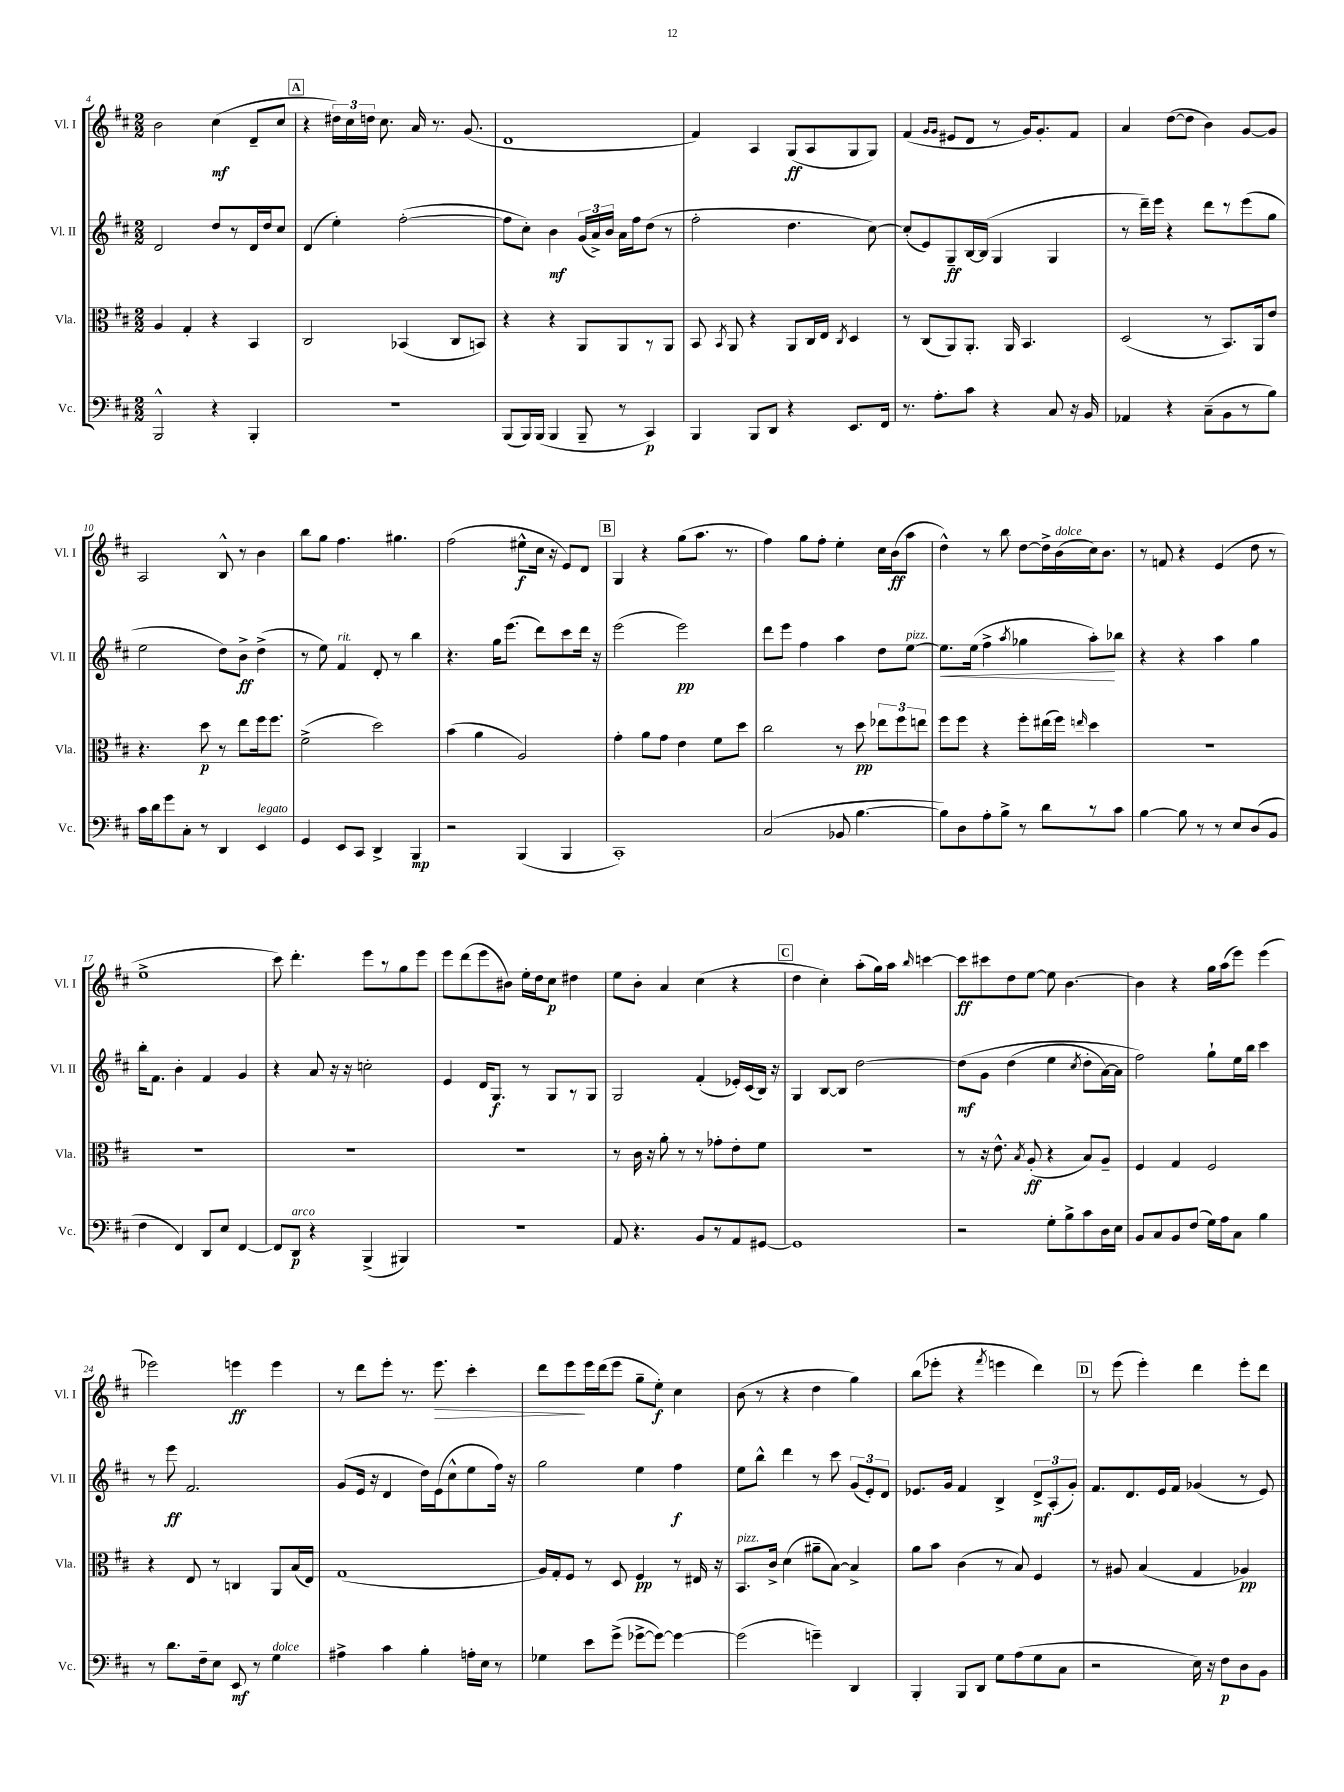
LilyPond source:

<<
\new StaffGroup <<
\new Staff = "s0" \with { instrumentName = "Vl. I" shortInstrumentName = "Vl. I" } {
    \clef treble \key d \major \numericTimeSignature \time 2/2
    \autoBeamOff b'2 cis''4\mf( d'8[-- cis''8] |
    \mark \markup { \box "A" } r4 \tuplet 3/2 { dis''16[) cis''16 d''16] } cis''8. a'16 r8. g'8.( |
    d'1 |
    fis'4) a4 g8[\ff( a8 g8 g8]) |
    fis'4( \grace { g'16[ g'16] } eis'8[ d'8] r8 g'16[) g'8.-. fis'8] |
    a'4 d''8[~( d''8] b'4) g'8[~ g'8] |
    a2 b8-^ r8 b'4 |
    b''8[ g''8] fis''4. gis''4. |
    fis''2( eis''8[-^\f cis''16] r16 e'8[) d'8] |
    \mark \markup { \box "B" } g4 r4 g''8[( a''8.] r8. |
    fis''4) g''8[ fis''8]-. e''4-. cis''16[ b'16\ff( a''8] |
    d''4-^) r8 b''8 d''8[~ d''16-> b'16^\markup { \italic "dolce" }( cis''16) b'8.] |
    r8 f'8 r4 e'4( d''8 r8 |
    e''1-> |
    cis'''8) d'''4.-. e'''8[ r8 g''8 e'''8] |
    e'''8[ d'''8( e'''8 bis'8]) e''16[-. d''16 cis''8]\p dis''4 |
    e''8[ b'8]-. a'4 cis''4( r4 |
    \mark \markup { \box "C" } d''4 cis''4-.) a''8[-.( g''16) a''16] \grace { b''16 } c'''4~ |
    c'''8[\ff cis'''8 d''8 e''8]~ e''8 b'4.~ |
    b'4 r4 g''16[ a''16( e'''8]) e'''4( |
    ees'''2) e'''4\ff e'''4 |
    r8 d'''8[ e'''8]-. r8. e'''8.\> cis'''4-. |
    d'''8[ e'''8\! e'''16 d'''16( e'''8] g''8[-- e''8]-.\f) cis''4 |
    b'8( r8 r4 d''4 g''4) |
    b''8[( ees'''8]-. r4 \acciaccatura { fis'''8 } e'''4 d'''4) |
    \mark \markup { \box "D" } r8 e'''8( e'''4-.) d'''4 e'''8[-. d'''8] \bar "|." |
}
\new Staff = "s1" \with { instrumentName = "Vl. II" shortInstrumentName = "Vl. II" } {
    \clef treble \key d \major \numericTimeSignature \time 2/2
    \autoBeamOff d'2 d''8[ r8 d'16 d''16 cis''8] |
    \mark \markup { \box "A" } d'4( e''4-.) fis''2~-.( |
    fis''8[ cis''8]-.) b'4\mf \tuplet 3/2 { g'16[( a'16->) b'16] } a'16[ fis''16 d''8]( r8 |
    fis''2-. d''4. cis''8~) |
    cis''8[-.( e'8) g8--\ff b16~ b16]( g4 g4 |
    r8 d'''16[--) e'''16] r4 d'''8[ r8 e'''8( g''8] |
    e''2 d''8[) b'8]->\ff d''4->( |
    r8 e''8) fis'4^\markup { \italic "rit." } d'8-. r8 b''4 |
    r4. g''16[ e'''8.]( d'''8[) cis'''8 d'''16] r16 |
    \mark \markup { \box "B" } e'''2( e'''2\pp) |
    d'''8[ e'''8] fis''4 a''4 d''8[ e''8]~^\markup { \italic "pizz." } |
    e''8.[\< e''16]( fis''4-> \acciaccatura { a''8 } ges''4 a''8[-.\!) bes''8] |
    r4 r4 a''4 g''4 |
    b''16[-. fis'8.] b'4-. fis'4 g'4 |
    r4 a'8 r16 r16 c''2-. |
    e'4 d'16[ g8.]\f r8 g8[ r8 g8] |
    g2 fis'4-.( ees'16[-.) cis'16( b16]) r16 |
    \mark \markup { \box "C" } g4 b8[~ b8] d''2~ |
    d''8[\mf\( g'8] d''4( e''4 \acciaccatura { cis''8 } d''8[-. a'16~) a'16] |
    fis''2\) g''8[-! e''16 b''16] cis'''4 |
    r8 e'''8\ff fis'2. |
    g'8[( e'16] r16 d'4 d''16[) e'16( cis''8-^ e''8 fis''16]) r16 |
    g''2 e''4 fis''4\f |
    e''8[ b''8]-^ d'''4 r8 cis'''8 \tuplet 3/2 { g'8[( e'8-.) d'8] } |
    ees'8.[ g'16] fis'4 b4-> \tuplet 3/2 { d'8[->\mf a8-.( g'8]-.) } |
    \mark \markup { \box "D" } fis'8.[ d'8. e'16 fis'16] ges'4( r8 e'8) \bar "|." |
}
\new Staff = "s2" \with { instrumentName = "Vla." shortInstrumentName = "Vla." } {
    \clef alto \key d \major \numericTimeSignature \time 2/2
    \autoBeamOff a4 g4-. r4 b,4 |
    \mark \markup { \box "A" } cis2 bes,4( cis8[ b,8]) |
    r4 r4 a,8[ a,8 r8 a,8] |
    b,8 \acciaccatura { b,8 } a,8 r4 a,8[ cis16 e16] \acciaccatura { cis8 } d4 |
    r8 cis8[( a,8) a,8.]-. a,16 b,4. |
    d2( r8 b,8.[) a,16 e'8] |
    r4. d''8\p r8 e''8[ fis''16 fis''8.] |
    fis'2->( d''2) |
    b'4( a'4 a2) |
    \mark \markup { \box "B" } g'4-. a'8[ g'8] e'4 fis'8[ d''8] |
    cis''2 r8 d''8\pp \tuplet 3/2 { ees''8[ fis''8 e''8] } |
    fis''8[ fis''8] r4 fis''8[-. eis''16( fis''16]) \grace { e''16 } d''4 |
    R1 |
    R1 |
    R1 |
    R1 |
    r8 cis'16 r16 a'8-. r8 r8 ges'8[-. e'8-. fis'8] |
    \mark \markup { \box "C" } R1 |
    r8 r16 e'8.-^ \acciaccatura { b8 } a8-.\ff( r4 b8[) a8]-- |
    fis4 g4 fis2 |
    r4 e8 r8 c4 a,8[ b16( e16]) |
    g1( |
    a16[) g16-. fis8] r8 d8 fis4\pp r8 eis16 r16 |
    b,8.[^\markup { \italic "pizz." } cis'16]-> d'4( ais'8[-- b8]~) b4-> |
    a'8[ b'8] cis'4( r8 b8) fis4 |
    \mark \markup { \box "D" } r8 ais8 b4( g4 aes4\pp) \bar "|." |
}
\new Staff = "s3" \with { instrumentName = "Vc." shortInstrumentName = "Vc." } {
    \clef bass \key d \major \numericTimeSignature \time 2/2
    \autoBeamOff b,,2-^ r4 b,,4-. |
    \mark \markup { \box "A" } r1 |
    b,,8[( b,,16) b,,16]( b,,4 b,,8-- r8 cis,4\p) |
    b,,4 b,,8[ d,8] r4 e,8.[ fis,16] |
    r8. a8.[-. cis'8] r4 cis8 r16 b,16 |
    aes,4 r4 cis8[--( b,8 r8 b8]) |
    cis'16[ d'16 g'8 cis8]-. r8 d,4 e,4^\markup { \italic "legato" } |
    g,4 e,8[ cis,8] d,4-> b,,4\mp |
    r2 b,,4( b,,4 |
    \mark \markup { \box "B" } cis,1-.) |
    cis2( bes,8 b4.~ |
    b8[) d8 a8-. b8]-> r8 d'8[ r8 cis'8] |
    b4~ b8 r8 r8 e8[ d8( b,8] |
    fis4 fis,4) d,8[ e8] fis,4~ |
    fis,8[ d,8]\p^\markup { \italic "arco" } r4 b,,4->( bis,,4) |
    r1 |
    a,8 r4. b,8[ r8 a,8 gis,8]~ |
    \mark \markup { \box "C" } gis,1 |
    r2 g8[-. b8-> cis'8 d16 e16] |
    b,8[ cis8 b,8 fis8]( g16[) a16 cis8] b4 |
    r8 d'8.[ fis16-- e8] e,8\mf r8 g4^\markup { \italic "dolce" } |
    ais4-> cis'4 b4-. a16[-. e16] r8 |
    ges4 e'8[ g'8]->( ges'8[~-> ges'8]~) ges'4~ |
    ges'2( g'4--) d,4 |
    b,,4-. b,,8[ d,8] g8[ a8( g8 cis8] |
    \mark \markup { \box "D" } r2 e16) r16 fis8[\p d8 b,8] \bar "|." |
}
>>
>>
\layout { \context { \Score currentBarNumber = #4 } }
